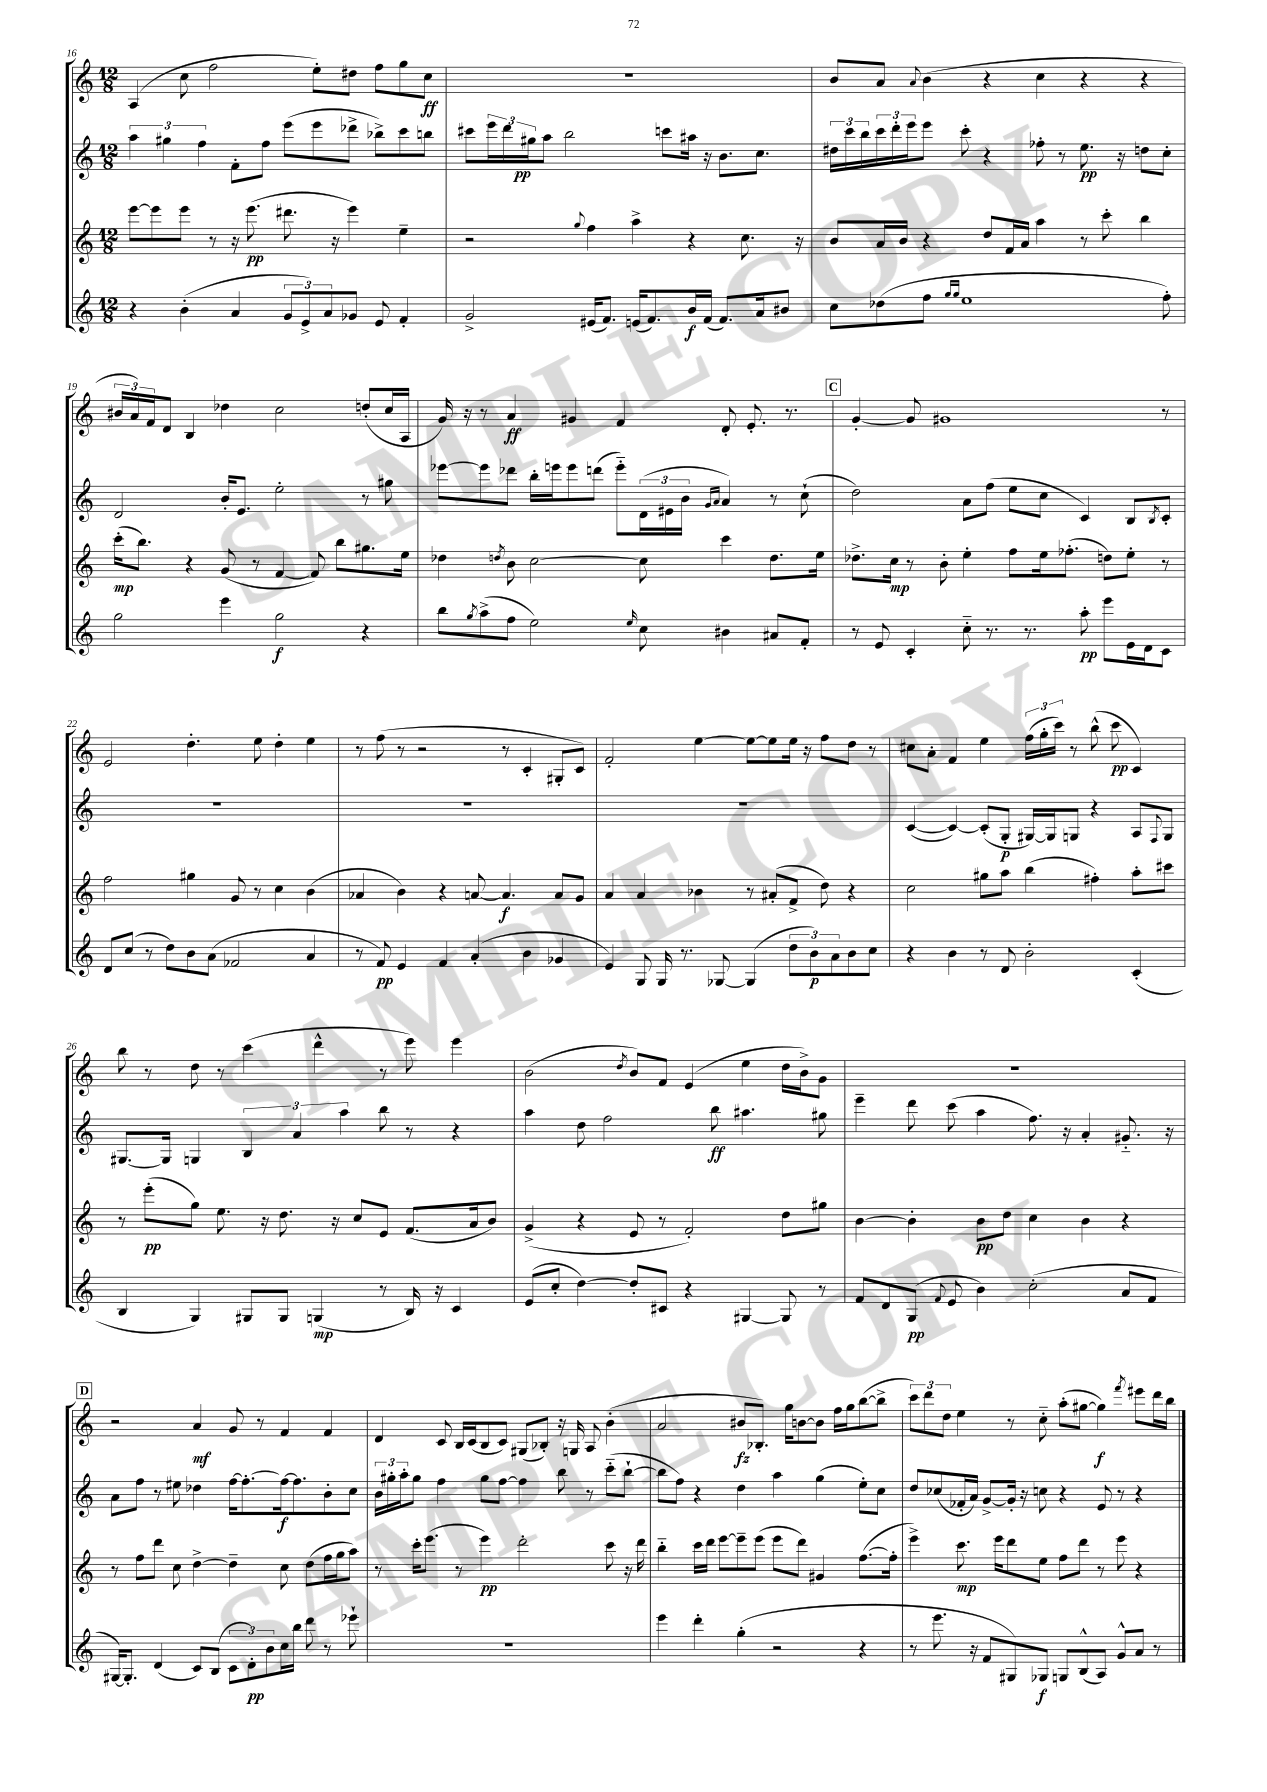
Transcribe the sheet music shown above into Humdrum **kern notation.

**kern	**dynam	**kern	**dynam	**kern	**dynam	**kern	**dynam
*part4	*part4	*part3	*part3	*part2	*part2	*part1	*part1
*staff4	*staff4	*staff3	*staff3	*staff2	*staff2	*staff1	*staff1
*clefG2	*	*clefG2	*	*clefG2	*	*clefG2	*
*k[]	*	*k[]	*	*k[]	*	*k[]	*
*M12/8	*	*M12/8	*	*M12/8	*	*M12/8	*
=16	=16	=16	=16	=16	=16	=16	=16
4r	.	[8eee\L	.	6aa\	.	(4A/	.
.	.	8eee\]	.	.	.	.	.
.	.	.	.	6gg#X\	.	.	.
(4b'\	.	8eee\J	.	.	.	8cc\	.
.	.	.	.	6ff\	.	.	.
.	.	8r	.	.	.	2ff\	.
4a/	.	16r	.	8f'\L	.	.	.
.	.	(8.eee\	pp	.	.	.	.
.	.	.	.	8ff\J	.	.	.
12g/L	.	8.ddd#X\	.	(8eee\L	.	.	.
12e^/)	.	.	.	.	.	.	.
.	.	.	.	8eee\	.	8ee'\L)	.
12a/	.	.	.	.	.	.	.
.	.	16r	.	.	.	.	.
8g-X/J	.	4eee\)	.	8ddd-X^\J	.	8dd#X\J	.
8e/	.	.	.	8bb-X^\L)	.	8ff\L	.
4f'/	.	4ee~\	.	8ccc\	.	8gg\	.
.	.	.	.	8bbn\J	.	8cc\J	ff
=17	=17	=17	=17	=17	=17	=17	=17
2g^/	.	2r	.	8ccc#X\L	.	1.r	.
.	.	.	.	24eee\L	.	.	.
.	.	.	.	24ddd\	.	.	.
.	.	.	.	24gg#X\J	pp	.	.
.	.	.	.	8aa\J	.	.	.
.	.	.	.	2bb\	.	.	.
.	.	8qqgg/	.	.	.	.	.
(16e#X/KL	.	4ff\	.	.	.	.	.
8.f/J)	.	.	.	.	.	.	.
(16en/KL	.	4aa^\	.	.	.	.	.
8.f/)	.	.	.	.	.	.	.
.	.	.	.	8cccn\L	.	.	.
16b/L	f	4r	.	16aa#X\Jk	.	.	.
(16f/JJ	.	.	.	16r	.	.	.
8.f/L)	.	.	.	8.b\L	.	.	.
.	.	8.cc\	.	.	.	.	.
16a/k	.	.	.	8.cc\J	.	.	.
8b#X/J	.	.	.	.	.	.	.
.	.	16r	.	.	.	.	.
=18	=18	=18	=18	=18	=18	=18	=18
8cc\L	.	8b/L	.	24dd#X\LL	.	8b/L	.
.	.	.	.	24ccc\	.	.	.
.	.	.	.	24bb\	.	.	.
(8dd-X\	.	16a/L	.	24ccc\	.	8a/J	.
.	.	.	.	24ddd'\	.	.	.
.	.	16b/JJ	.	.	.	.	.
.	.	.	.	24eee\J	.	.	.
.	.	.	.	.	.	8qqa/	.
8ff\J	.	4r	.	8eee\J	.	(4b\	.
16qqgg/LL	.	.	.	.	.	.	.
16qqgg/JJ	.	.	.	.	.	.	.
1ee	.	.	.	8ccc'\	.	.	.
.	.	8dd/L	.	4r	.	4r	.
.	.	16f/L	.	.	.	.	.
.	.	16a/JJ	.	.	.	.	.
.	.	4aa\	.	8ff-X'\	.	4cc\	.
.	.	.	.	8r	.	.	.
.	.	8r	.	8.ee\	pp	4r	.
.	.	8ccc'\	.	.	.	.	.
.	.	.	.	16r	.	.	.
.	.	4bb\	.	8ddn\L	.	4r	.
8ff'\)	.	.	.	8cc'\J	.	.	.
!!LO:LB:g=z
=19	=19	=19	=19	=19	=19	=19	=19
2gg\	.	(16ccc'\KL	mp	2d/	.	24b#X/LL	.
.	.	.	.	.	.	24a/)	.
.	.	8.bb\J)	.	.	.	.	.
.	.	.	.	.	.	24f/J	.
.	.	.	.	.	.	8d/J	.
.	.	4r	.	.	.	4B/	.
4eee\	.	(8g/	.	16b'/KL	.	4dd-X\	.
.	.	.	.	8.e/J	.	.	.
.	.	8r	.	.	.	.	.
2gg\	f	[4f/	.	2ee'\	.	2cc\	.
.	.	8f/])	.	.	.	.	.
.	.	8bb\L	.	.	.	.	.
4r	.	8.gg#X\	.	8r	.	(8ddn'/L	.
.	.	.	.	8gg#X\	.	16cc/L	.
.	.	16ee\Jk	.	.	.	16A/JJ	.
=20	=20	=20	=20	=20	=20	=20	=20
8bb\L	.	4dd-X\	.	[8eee-X\L	.	16g/)	.
.	.	.	.	.	.	16r	.
8qgg/	.	.	.	.	.	.	.
(8aa^\	.	.	.	8eee-\]	.	8r	.
.	.	8qddn/	.	.	.	.	.
8ff\J	.	8b\	.	8ddd-X\J	.	4a/	ff
2ee\)	.	[2cc\	.	16bb'\LL	.	.	.
.	.	.	.	16eeen\J	.	.	.
.	.	.	.	8eee\	.	4g#X/	.
.	.	.	.	(8dddn\J	.	.	.
.	.	.	.	8eee\L)	.	4f/	.
16qqee/	.	.	.	.	.	.	.
8cc\	.	8cc\]	.	(24d\L	.	.	.
.	.	.	.	24e#X\	.	.	.
.	.	.	.	24b\JJ	.	.	.
.	.	.	.	16qqg/LL	.	.	.
.	.	.	.	16qqa/JJ	.	.	.
4b#X\	.	4ccc\	.	4a/)	.	8d'/	.
.	.	.	.	.	.	8.e'/	.
8a#X/L	.	8.dd\L	.	8r	.	.	.
.	.	.	.	.	.	8.r	.
8f'/J	.	.	.	(8cc`\	.	.	.
.	.	16ee\Jk	.	.	.	.	.
!!LO:REH:place=s1:t=C
=21	=21	=21	=21	=21	=21	=21	=21
8r	.	8.dd-X^\L	.	2dd\)	.	[4g'/	.
8e/	.	.	.	.	.	.	.
.	.	16cc\Jk	mp	.	.	.	.
4c'/	.	8r	.	.	.	8g/]	.
.	.	8b'\	.	.	.	1g#X	.
8cc\	.	4ee'\	.	8a\L	.	.	.
8.r	.	.	.	(8ff\J	.	.	.
.	.	8ff\L	.	8ee\L	.	.	.
8.r	.	.	.	.	.	.	.
.	.	16ee\k	.	8cc\J	.	.	.
.	.	(8.ff-X'\J	.	.	.	.	.
8aa'\	pp	.	.	4c/)	.	.	.
8eee\L	.	8ddn\L)	.	.	.	.	.
16e\L	.	8ee'\J	.	8B/L	.	.	.
16d\J	.	.	.	.	.	.	.
.	.	.	.	8qB/	.	.	.
8c\J	.	8r	.	8c'/J	.	8r	.
!!LO:LB:g=z
=22	=22	=22	=22	=22	=22	=22	=22
8d/L	.	2ff\	.	1.r	.	2e/	.
(8cc/J	.	.	.	.	.	.	.
8r	.	.	.	.	.	.	.
8dd\L)	.	.	.	.	.	.	.
8b\	.	4gg#X\	.	.	.	4.dd'\	.
(8a\J	.	.	.	.	.	.	.
2f-X/	.	8g/	.	.	.	.	.
.	.	8r	.	.	.	8ee\	.
.	.	4cc\	.	.	.	4dd'\	.
4a/	.	(4b\	.	.	.	4ee\	.
=23	=23	=23	=23	=23	=23	=23	=23
8r	.	4a-X/	.	1.r	.	8r	.
8f/)	pp	.	.	.	.	(8ff\	.
4e/	.	4b\)	.	.	.	8r	.
.	.	.	.	.	.	2r	.
4f/	.	4r	.	.	.	.	.
(4a'/	.	[8an/	.	.	.	.	.
.	.	4.a/]	f	.	.	8r	.
4b\	.	.	.	.	.	4c'/	.
4g-X/	.	8a/L	.	.	.	8G#X'/L	.
.	.	8g/J	.	.	.	8c/J)	.
=24	=24	=24	=24	=24	=24	=24	=24
4e/)	.	4a/	.	1.r	.	2f'/	.
8G/	.	4a/	.	.	.	.	.
16G/	.	.	.	.	.	.	.
8.r	.	.	.	.	.	.	.
.	.	4b-X\	.	.	.	[4ee\	.
[8G-X/	.	.	.	.	.	.	.
(4G-/]	.	8r	.	.	.	8ee\L_	.
.	.	(8a#X'/L	.	.	.	8ee\]	.
12dd\L	.	8f^/J	.	.	.	16ee\Jk	.
.	.	.	.	.	.	16r	.
12b\)	p	.	.	.	.	.	.
.	.	8dd\)	.	.	.	8ff\L	.
12a\	.	.	.	.	.	.	.
8b\	.	4r	.	.	.	8dd\J	.
8cc\J	.	.	.	.	.	8r	.
=25	=25	=25	=25	=25	=25	=25	=25
4r	.	2cc\	.	([4c/	.	8cc#X\L	.
.	.	.	.	.	.	8a'\J	.
4b\	.	.	.	4c/_)	.	4f/	.
8r	.	8gg#X\L	.	(8c'/L]	.	4ee\	.
8d/	.	8aa\J	.	8G'/J	p	.	.
2b'\	.	(4bb\	.	[16G#X/LL)	.	(24ff\LL	.
.	.	.	.	.	.	24gg'\	.
.	.	.	.	16G#/J]	.	.	.
.	.	.	.	.	.	24ccc\JJ)	.
.	.	.	.	8Gn/J	.	8r	.
.	.	4ff#X'\)	.	4r	.	(8bb^^\	.
.	.	.	.	.	.	8ccc\	pp
(4c'/	.	8aa'\L	.	8A/L	.	4c/)	.
.	.	.	.	8qqF/	.	.	.
.	.	8ccc#X\J	.	8G/J	.	.	.
!!LO:LB:g=z
=26	=26	=26	=26	=26	=26	=26	=26
4B/	.	8r	.	[8.G#X/L	.	8bb\	.
.	.	(8eee'\L	pp	.	.	8r	.
.	.	.	.	16G#/Jk]	.	.	.
4G/)	.	8gg\J)	.	4Gn/	.	8dd\	.
.	.	8.ee\	.	.	.	8r	.
8G#X/L	.	.	.	6B/	.	(4ccc\	.
.	.	16r	.	.	.	.	.
8G#/J	.	8.dd\	.	.	.	.	.
.	.	.	.	6a/	.	.	.
(4Gn/	mp	.	.	.	.	4ddd^^\	.
.	.	16r	.	.	.	.	.
.	.	.	.	6aa\	.	.	.
.	.	8cc/L	.	.	.	.	.
8r	.	8e/J	.	8bb\	.	8r	.
16B/)	.	(8.f/L	.	8r	.	8eee\)	.
16r	.	.	.	.	.	.	.
4c/	.	.	.	4r	.	4eee\	.
.	.	16a/k	.	.	.	.	.
.	.	8b/J)	.	.	.	.	.
=27	=27	=27	=27	=27	=27	=27	=27
(8e/L	.	(4g^/	.	4aa\	.	(2b\	.
8cc'/J	.	.	.	.	.	.	.
[4dd\)	.	4r	.	8dd\	.	.	.
.	.	.	.	2ff\	.	.	.
.	.	.	.	.	.	8qdd/	.
8dd'/L]	.	8e/	.	.	.	8b/L)	.
8c#X/J	.	8r	.	.	.	8f/J	.
4r	.	2f'/)	.	.	.	(4e/	.
.	.	.	.	8bb\	ff	.	.
[4G#X/	.	.	.	4.aa#X\	.	4ee\	.
8G#/]	.	8dd\L	.	.	.	16dd\LL	.
.	.	.	.	.	.	16b^\J)	.
8r	.	8gg#X\J	.	8gg#X\	.	8g\J	.
=28	=28	=28	=28	=28	=28	=28	=28
8f/L	.	[4b\	.	4eee~\	.	1.r	.
8d/	.	.	.	.	.	.	.
(8G/J	pp	4b'\]	.	8ddd\	.	.	.
8qqf/	.	.	.	.	.	.	.
8e/	.	.	.	(8ccc\	.	.	.
4b\)	.	8b\L	pp	4aa\	.	.	.
.	.	8dd\J	.	.	.	.	.
(2cc'\	.	4cc\	.	8.ff\)	.	.	.
.	.	.	.	16r	.	.	.
.	.	4b\	.	4a'/	.	.	.
8a/L	.	4r	.	8.g#X/	.	.	.
8f/J	.	.	.	.	.	.	.
.	.	.	.	16r	.	.	.
!!LO:LB:g=z
!!LO:REH:place=s1:t=D
=29	=29	=29	=29	=29	=29	=29	=29
[16G#X/KL)	.	8r	.	8a\L	.	2r	.
8.G#'/J]	.	.	.	.	.	.	.
.	.	8ff\L	.	8ff\J	.	.	.
(4d/	.	8ddd\J	.	8r	.	.	.
.	.	8cc\	.	8ee#X\	.	.	.
8c/L)	.	[4dd^\	.	4dd-X\	.	4a/	mf
(8B/J	.	.	.	.	.	.	.
12c\L	.	4dd~\]	.	[16ff\KL	.	8g/	.
.	.	.	.	8.ff'\_	.	.	.
12d'\)	pp	.	.	.	.	.	.
.	.	.	.	.	.	8r	.
12b\	.	.	.	.	.	.	.
16cc\L	.	8cc\	.	16ff\k_	f	4f/	.
16bb\JJ	.	.	.	8.ff\]	.	.	.
8ddd\	.	(8dd\L	.	.	.	.	.
8r	.	16ff\L	.	8b'\	.	4f/	.
.	.	16gg\J	.	.	.	.	.
8eee-X`\	.	8aa\J)	.	8cc\J	.	.	.
=30	=30	=30	=30	=30	=30	=30	=30
1.r	.	8r	.	24b\LL	.	4d/	.
.	.	.	.	24gg#X'\	.	.	.
.	.	.	.	24aa'\J	.	.	.
.	.	16ccc'\KL	.	8gg#\J	.	.	.
.	.	(8.eee\J	.	.	.	.	.
.	.	.	.	4ff\	.	8c/	.
.	.	8r	.	.	.	16B/LL	.
.	.	.	.	.	.	(16c/J	.
.	.	4eee\)	pp	8gg#\L	.	8B/	.
.	.	.	.	[8ff\J	.	8c/J)	.
.	.	2ddd'\	.	4ff\]	.	(8G#X/L	.
.	.	.	.	.	.	8B-X'/J)	.
.	.	.	.	8bb\	.	16r	.
.	.	.	.	.	.	16Gn/	.
.	.	.	.	8r	.	8A/	.
.	.	8ccc\	.	(8ccc\L	.	(4b'\	.
.	.	16r	.	[8bb`\J	.	.	.
.	.	16ddd\	.	.	.	.	.
=31	=31	=31	=31	=31	=31	=31	=31
4eee\	.	4bb\	.	8bb\L]	.	2a/	.
.	.	.	.	8ff\J)	.	.	.
4ddd'\	.	16ccc\LL	.	4r	.	.	.
.	.	16ddd\JJ	.	.	.	.	.
.	.	[8eee\L	.	.	.	.	.
(4gg'\	.	8eee~\]	.	4dd\	.	8b#X/L	fz
.	.	(8eee\J	.	.	.	8.B-X'/J)	.
2r	.	8eee\L	.	4aa\	.	.	.
.	.	.	.	.	.	16gg\KL	.
.	.	8ddd\J)	.	.	.	[8bn\	.
.	.	4g#X/	.	(4gg\	.	8b\J]	.
.	.	.	.	.	.	16ff\LL	.
.	.	.	.	.	.	16gg\J	.
4r	.	([8.ff\L	.	8ee'\L)	.	([8bb\	.
.	.	.	.	8cc\J	.	8bb^\J]	.
.	.	16ff'\Jk]	.	.	.	.	.
=32	=32	=32	=32	=32	=32	=32	=32
8r	.	4eee^\)	.	8dd/L	.	12ccc\L)	.
.	.	.	.	.	.	12ddd\	.
8.eee\	.	.	.	(8cc-X/	.	.	.
.	.	.	.	.	.	12dd\J	.
.	.	8.ccc\	mp	16f-X'/L	.	4ee\	.
16r	.	.	.	16a/JJ)	.	.	.
8f/L	.	.	.	[8g^/L	.	.	.
.	.	16eee\KL	.	.	.	.	.
8G#X/)	.	8ddd\	.	16g'/Jk]	.	8r	.
.	.	.	.	16r	.	.	.
8G-X/J	f	8ee\J	.	8ccn\	.	8cc\	.
8Gn/L	.	8ff\L	.	4r	.	(8aa'\L	.
(8B^^/	.	8ddd\J	.	.	.	[8gg#X\J	.
8A/J)	.	8r	.	8e/	.	4gg#\])	f
8g^^/L	.	8eee\	.	8r	.	.	.
.	.	.	.	.	.	8qfff/	.
8a/J	.	4r	.	4r	.	8eee#X\L	.
8r	.	.	.	.	.	16ddd\L	.
.	.	.	.	.	.	16bb\JJ	.
==	==	==	==	==	==	==	==
*-	*-	*-	*-	*-	*-	*-	*-
